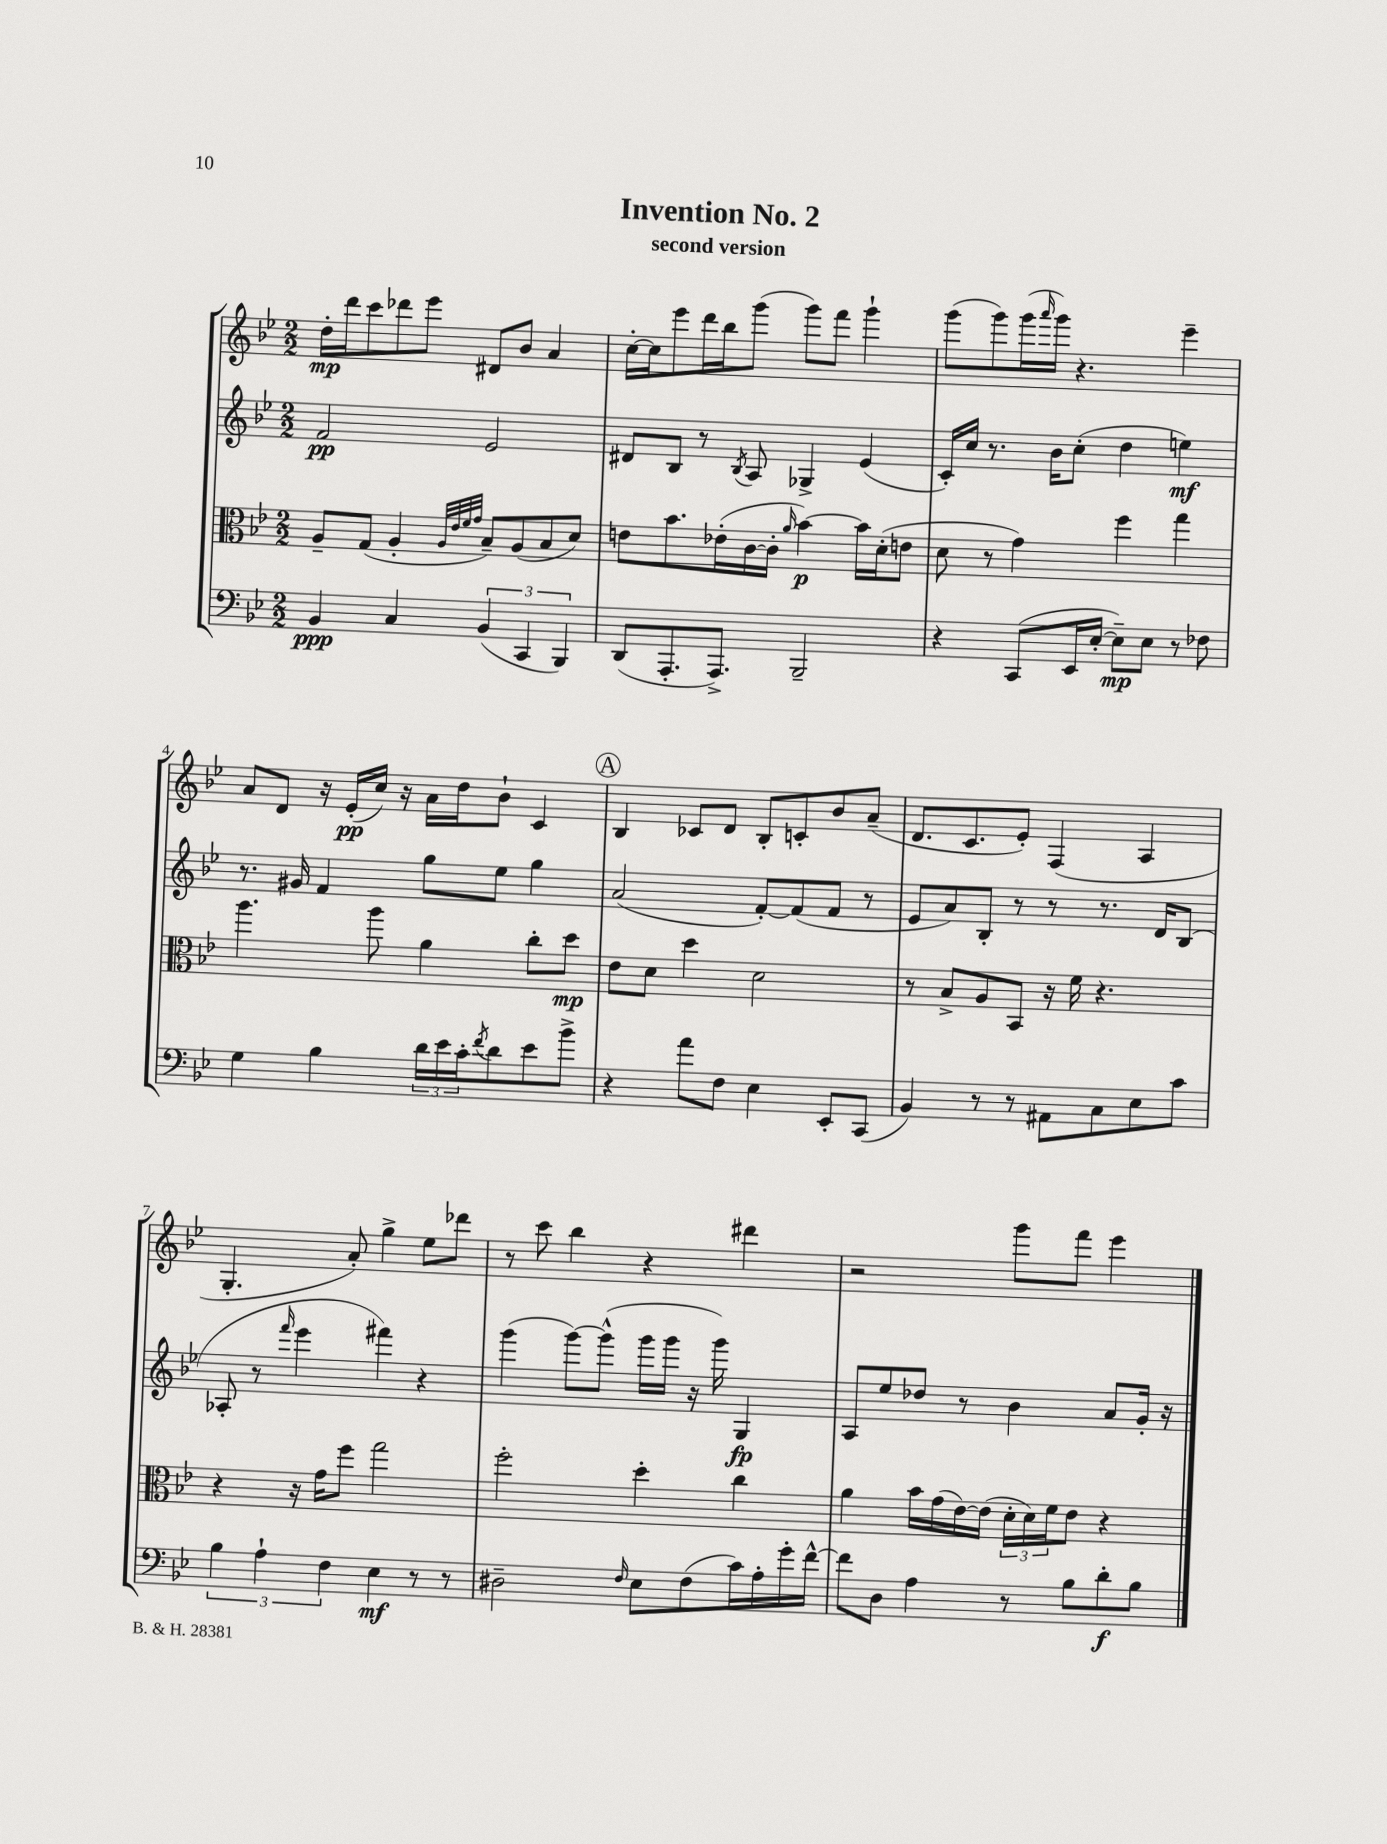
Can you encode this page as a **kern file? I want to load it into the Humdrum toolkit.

**kern	**kern	**kern	**kern
*staff4	*staff3	*staff2	*staff1
*clefF4	*clefC3	*clefG2	*clefG2
*k[b-e-]	*k[b-e-]	*k[b-e-]	*k[b-e-]
*M2/2	*M2/2	*M2/2	*M2/2
4BB-	8A~	2f	16dd'
.	.	.	16ddd
.	(8G	.	8ccc
4C	4A'	.	8ddd-
.	.	.	8eee-
.	32qqA	.	.
.	32qqe-	.	.
.	32qqf	.	.
.	32qqg	.	.
(6BB-	8B-~)	2e-	8d#
.	(8A	.	8b-
6CC	.	.	.
.	8B-	.	4a
6BBB-)	.	.	.
.	8d)	.	.
=	=	=	=
(8DD	8e	8d#	[16cc'
.	.	.	16cc]
8.AAA'	8.b-	8B-	8eee-
.	.	8r	16ddd
8.AAA^)	(16e-'	.	16bb-
.	.	8qB-	.
.	[16c	8A	(8ggg
.	16c']	.	.
.	16qqa	.	.
2BBB-~	[4b-)	4G-^	8ggg)
.	.	.	8fff
.	16b-]	(4e-	4ggg`
.	(16d'	.	.
.	8e	.	.
=	=	=	=
4r	8d	16c')	(8ggg
.	.	16cc	.
.	8r	8.r	8ggg)
(8CC	4g)	.	(16ggg
.	.	.	16qqaaa
.	.	16b-	16ggg)
16EE-	.	(8cc'	4.r
[16E-'	.	.	.
8E-~])	4ff	4dd	.
8E-	.	.	.
8r	4gg	4ee)	4eee-~
8F-	.	.	.
=	=	=	=
4G	4.aa	8.r	8a
.	.	.	8d
.	.	16g#	.
4B-	.	4f	16r
.	.	.	(16e-'
.	8aa	.	16cc)
.	.	.	16r
24d	4a	8gg	16a
24e-	.	.	.
.	.	.	16dd
24c'	.	.	.
8qf	.	.	.
8d	.	8ee-	8b-`
8e-	8cc'	4gg	4c
8b-^	8dd	.	.
=	=	=	=
4r	8e-	(2a	4B-
.	8d	.	.
8a	4dd	.	8c-
8F	.	.	8d
4E-	2d	[8f')	8B-'
.	.	(8f]	8c'
8EE-'	.	8f	8b-
(8CC	.	8r	(8a~
=	=	=	=
4BB-)	8r	8e-	8.d
.	8B-^	8a)	.
.	.	.	8.c
8r	8A	8B-'	.
8r	8BB-	8r	8e-')
8AA#	16r	8r	(4F
.	16f	.	.
8C	4.r	8.r	.
8E-	.	.	4A
.	.	16d	.
8c	.	(8B-	.
=	=	=	=
6B-	4r	8A-'	4.G'
.	.	8r	.
6A`	.	.	.
.	.	16qqfff	.
.	16r	4eee-	.
.	16g	.	.
6F	.	.	.
.	8ff	.	8a')
4E-	2gg	4fff#)	4gg^
8r	.	4r	8ee-
8r	.	.	8ddd-
=	=	=	=
2D#~	2ff'	(4ggg	8r
.	.	.	8ccc
.	.	[8ggg)	4bb-
.	.	(8ggg^^]	.
16qqF	.	.	.
8E-	4dd'	16ggg	4r
.	.	16ggg	.
(8F	.	16r	.
.	.	16ggg)	.
16c)	4cc	4G	4ddd#
16A'	.	.	.
16g'	.	.	.
[16f^^	.	.	.
=	=	=	=
8f]	4a	8A	2r
8D	.	8ee-	.
4A	16b-	8dd-	.
.	(16g	.	.
.	[16e-)	8r	.
.	(16e-]	.	.
8r	24d'	4b-	8ggg
.	24d)	.	.
.	24f	.	.
8B-	8e-	.	8fff
8d'	4r	8a	4eee-
8B-	.	16g'	.
.	.	16r	.
==	==	==	==
*-	*-	*-	*-
